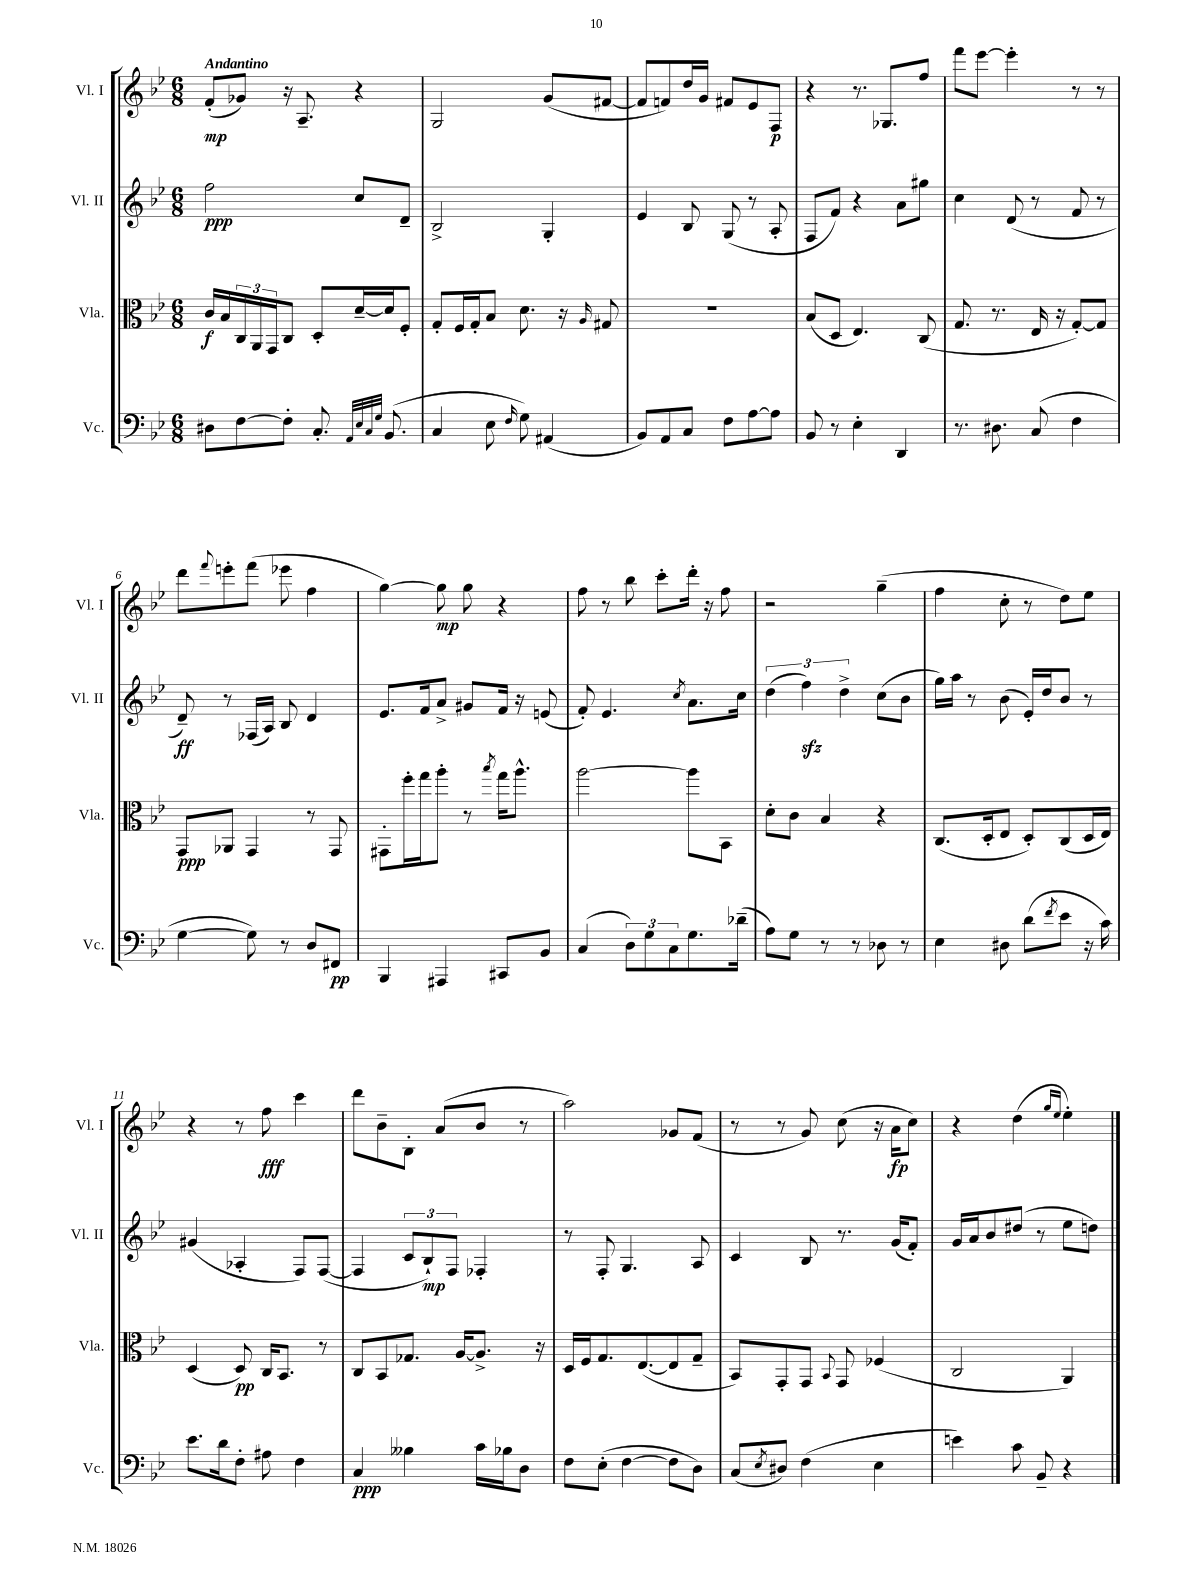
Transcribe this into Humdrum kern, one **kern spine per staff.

**kern	**kern	**kern	**kern
*staff4	*staff3	*staff2	*staff1
*clefF4	*clefC3	*clefG2	*clefG2
*k[b-e-]	*k[b-e-]	*k[b-e-]	*k[b-e-]
*M6/8	*M6/8	*M6/8	*M6/8
8D#\L	16c/LL	2ff\	(8f'/L
.	16B-/	.	.
[8F\	24C/	.	8g-/J)
.	24AA/	.	.
.	24GG/J	.	.
8F'\]J	8C/J	.	16r
.	.	.	8.A~/
8.C'/	8D'/L	.	.
.	[16d~/L	8cc/L	4r
32qqAA/LLL	.	.	.
32qqE-/	.	.	.
32qqC/	.	.	.
32qqG/JJJ	.	.	.
(8.BB-/	16d/]J	.	.
.	8F'/J	8d~/J	.
=	=	=	=
4C/	8G'/L	2B-^/	2G/
.	16F/L	.	.
.	16G'/J	.	.
8E-\	8B-/J	.	.
16qqF/	.	.	.
8G\)	8.d\	.	.
(4AA#/	.	4G'/	(8g/L
.	16r	.	.
.	16qqA/	.	.
.	8G#/	.	[8f#/J
=	=	=	=
8BB-/L)	2.r	4e-/	8f#/]L
8AA/	.	.	8f/)
8C/J	.	8B-/	16dd/L
.	.	.	16g/JJ
8F\L	.	(8G/	8f#/L
[8A\	.	8r	8e-/
8A\]J	.	8A'/	8F/J
=	=	=	=
8BB-/	(8B-/L	8F/L	4r
8r	8D/J	8f/J)	.
4E-'\	4.E-/)	4r	8.r
.	.	.	8.G-/L
4DD/	.	8a\L	.
.	(8C/	8gg#\J	8ff/J
=	=	=	=
8.r	8.G/	4cc\	8fff\L
.	.	.	[8eee-\J
8.D#\	8.r	.	.
.	.	(8d/	4eee-'\]
(8C/	16E-/	8r	.
.	16r	.	.
4F\	[8G'/L)	8f/	8r
.	8G/]J	8r	8r
=	=	=	=
[4G\	8GG/L	8d~/)	8ddd\L
.	.	.	8qqfff/
.	8AA-/J	8r	8eee'\
8G\])	4GG/	(16F-/LL	(8fff\J
.	.	16A/JJ)	.
8r	.	8B-/	8eee-\
8D/L	8r	4d/	4ff\
8FF#/J	8GG/	.	.
=	=	=	=
4BBB-/	8GG#'\L	8.e-/L	[4gg\)
.	16ff'\L	.	.
.	16gg\J	16f/k	.
4AAA#/	8aa'\J	8a^/J	8gg\]
.	8r	8g#/L	8gg\
.	8qbb-/	.	.
8CC#/L	16gg\LK	16f/Jk	4r
.	8.aa^^\J	16r	.
8BB-/J	.	(8e/	.
=	=	=	=
(4C/	[2aa\	8f'/)	8ff\
.	.	4.e-/	8r
12D\L)	.	.	8bb-\
12G\	.	.	.
.	.	.	8ccc'\L
12C\	.	.	.
.	.	8qcc/	.
8.G\	8aa\]L	8.a\L	16ddd'\Jk
.	.	.	16r
.	8BB-\J	.	8ff\
(16d-~\Jk	.	16cc\Jk	.
=	=	=	=
8A\L)	8d'\L	(6dd\	2r
8G\J	8c\J	.	.
.	.	6ff\)	.
8r	4B-/	.	.
.	.	6dd^\	.
8r	.	.	.
8D-\	4r	(8cc\L	(4gg~\
8r	.	8b-\J	.
=	=	=	=
4E-\	(8.C/L	16gg\LL)	4ff\
.	.	16aa\JJ	.
.	.	8r	.
.	16D'/k	.	.
8D#\	8E-/J	(8b-\	8cc'\
(8d\L	8D'/L)	16e-'/LL)	8r
.	.	16dd/J	.
8qf/	.	.	.
8e-\J	(8C/	8b-/J	8dd\L)
16r	16D/L	8r	8ee-\J
16c\)	16E-/JJ)	.	.
=	=	=	=
8.e-\L	(4D/	(4g#/	4r
16d\k	.	.	.
8F'\J	8D/)	4A-'/	8r
8A#\	16C/LK	.	8ff\
.	8.BB-/J	.	.
4F\	.	8F/L)	4ccc\
.	8r	([8F/J	.
=	=	=	=
4C/	8C/L	4F/]	8ddd\L
.	8BB-/	.	8b-~\
4B--\	8.G-/J	12c/L	8B-'\J
.	.	12B-`/)	.
.	.	.	(8a/L
.	.	12F/J	.
.	[16A/LK	.	.
16c\LL	8.A^/]J	4F-'/	8b-/J
16B-\J	.	.	.
8D\J	.	.	8r
.	16r	.	.
=	=	=	=
8F\L	16D/LL	8r	2aa\)
.	16F/J	.	.
(8E-'\J	8.G/	8F'/	.
[4F\	.	4.G/	.
.	([8.E-/	.	.
8F\]L	8E-/]	.	8g-/L
8D\J)	8G~/J	8A/	(8f/J
=	=	=	=
(8C/L	8BB-/L)	4c/	8r
8qE-/	.	.	.
8D#/J)	8GG'/	.	8r
(4F\	8GG/J	8B-/	8g/)
.	8qqBB-/	.	.
.	8GG/	8.r	(8cc\
4E-\	(4F-/	.	16r
.	.	(16g/LK	16a\LK
.	.	8f'/J)	8cc\J)
=	=	=	=
4e\)	2C/	16g/LL	4r
.	.	16a/J	.
.	.	8b-/	.
8c\	.	(8dd#/J	(4dd\
8BB-~/	.	8r	.
.	.	.	16qqgg/LL
.	.	.	16qqee-/JJ
4r	4AA/)	8ee-\L	4ee-'\)
.	.	8dd\J)	.
==	==	==	==
*-	*-	*-	*-
